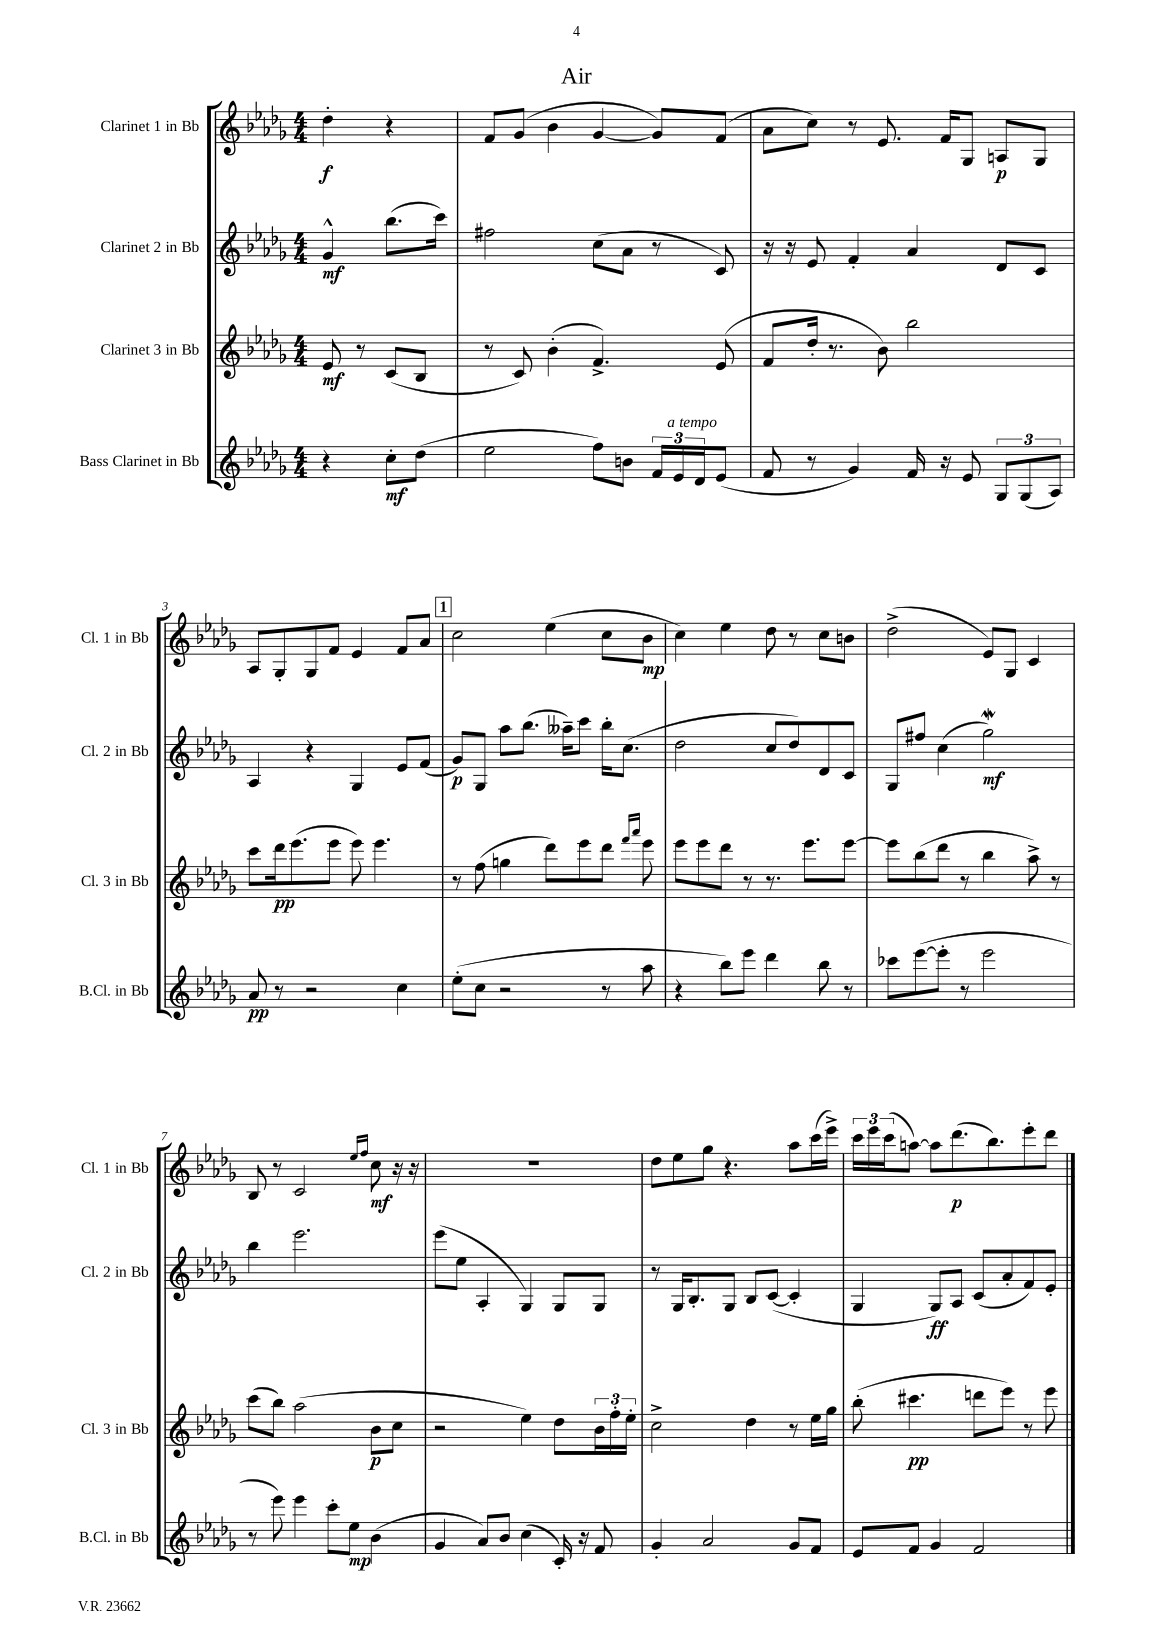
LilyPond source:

\header { title = "Air" }
<<
\new StaffGroup <<
\new Staff = "s0" \with { instrumentName = "Clarinet 1 in Bb" shortInstrumentName = "Cl. 1 in Bb" } {
    \clef treble \key des \major \numericTimeSignature \time 4/4 \partial 2
    des''4-.\f r4 |
    f'8 ges'8( bes'4 ges'4~ ges'8) f'8( |
    aes'8 c''8) r8 ees'8. f'16 ges8 a8\p ges8 |
    aes8 ges8-. ges8 f'8 ees'4 f'8 aes'8 |
    \mark \markup { \box "1" } c''2 ees''4( c''8 bes'8\mp |
    c''4) ees''4 des''8 r8 c''8 b'8 |
    des''2->( ees'8) ges8 c'4 |
    bes8 r8 c'2 \grace { ees''16 f''16 } c''8\mf r16 r16 |
    R1 |
    des''8 ees''8 ges''8 r4. aes''8 c'''16( ees'''16->) |
    \tuplet 3/2 { c'''16 ees'''16 c'''16( } a''8~) a''8 des'''8.\p( bes''8.) ees'''8-. des'''8 \bar "|." |
}
\new Staff = "s1" \with { instrumentName = "Clarinet 2 in Bb" shortInstrumentName = "Cl. 2 in Bb" } {
    \clef treble \key des \major \numericTimeSignature \time 4/4 \partial 2
    ges'4-^\mf bes''8.( c'''16) |
    fis''2 c''8( aes'8 r8 c'8) |
    r16 r16 ees'8 f'4-. aes'4 des'8 c'8 |
    aes4 r4 ges4 ees'8 f'8( |
    \mark \markup { \box "1" } ges'8\p) ges8 aes''8 bes''8.( aeses''16--) c'''8 bes''16-. c''8.( |
    des''2 c''8 des''8) des'8 c'8 |
    ges8 fis''8 c''4( ges''2\mordent\mf) |
    bes''4 ees'''2. |
    ees'''8( ees''8 aes4-. ges4) ges8 ges8 |
    r8 ges16 bes8.-. ges8 bes8 c'8~( c'4-. |
    ges4 ges8\ff) aes8 c'8( aes'8-. f'8) ees'8-. \bar "|." |
}
\new Staff = "s2" \with { instrumentName = "Clarinet 3 in Bb" shortInstrumentName = "Cl. 3 in Bb" } {
    \clef treble \key des \major \numericTimeSignature \time 4/4 \partial 2
    ees'8\mf r8 c'8( bes8 |
    r8 c'8) bes'4-.( f'4.->) ees'8( |
    f'8 des''16-. r8. bes'8) bes''2 |
    c'''8 des'''16\pp ees'''8.( ees'''8 ees'''8) ees'''4. |
    \mark \markup { \box "1" } r8 f''8( g''4 des'''8) ees'''8 des'''8 \grace { f'''16 aes'''16 } ees'''8 |
    ees'''8 ees'''8 des'''8 r8 r8. ees'''8. ees'''8~ |
    ees'''8 bes''8( des'''8 r8 bes''4 aes''8->) r8 |
    c'''8( bes''8) aes''2( bes'8\p c''8 |
    r2 ees''4) des''8 \tuplet 3/2 { bes'16 f''16-. ees''16-. } |
    c''2-> des''4 r8 ees''16 ges''16 |
    bes''8-.( cis'''4.\pp d'''8 ees'''8) r8 ees'''8 \bar "|." |
}
\new Staff = "s3" \with { instrumentName = "Bass Clarinet in Bb" shortInstrumentName = "B.Cl. in Bb" } {
    \clef treble \key des \major \numericTimeSignature \time 4/4 \partial 2
    r4 c''8-.\mf des''8( |
    ees''2 f''8) b'8 \tuplet 3/2 { f'16 ees'16^\markup { \italic "a tempo" } des'16 } ees'8( |
    f'8 r8 ges'4) f'16 r16 ees'8 \tuplet 3/2 { ges8 ges8( aes8) } |
    aes'8\pp r8 r2 c''4 |
    \mark \markup { \box "1" } ees''8-.( c''8 r2 r8 aes''8 |
    r4 bes''8) ees'''8 des'''4 bes''8 r8 |
    ces'''8 ees'''8~( ees'''8-. r8 ees'''2 |
    r8 ees'''8) ees'''4 c'''8-. ees''8\mp bes'4( |
    ges'4 aes'8) bes'8 c''4( c'16-.) r16 f'8 |
    ges'4-. aes'2 ges'8 f'8 |
    ees'8 f'8 ges'4 f'2 \bar "|." |
}
>>
>>
